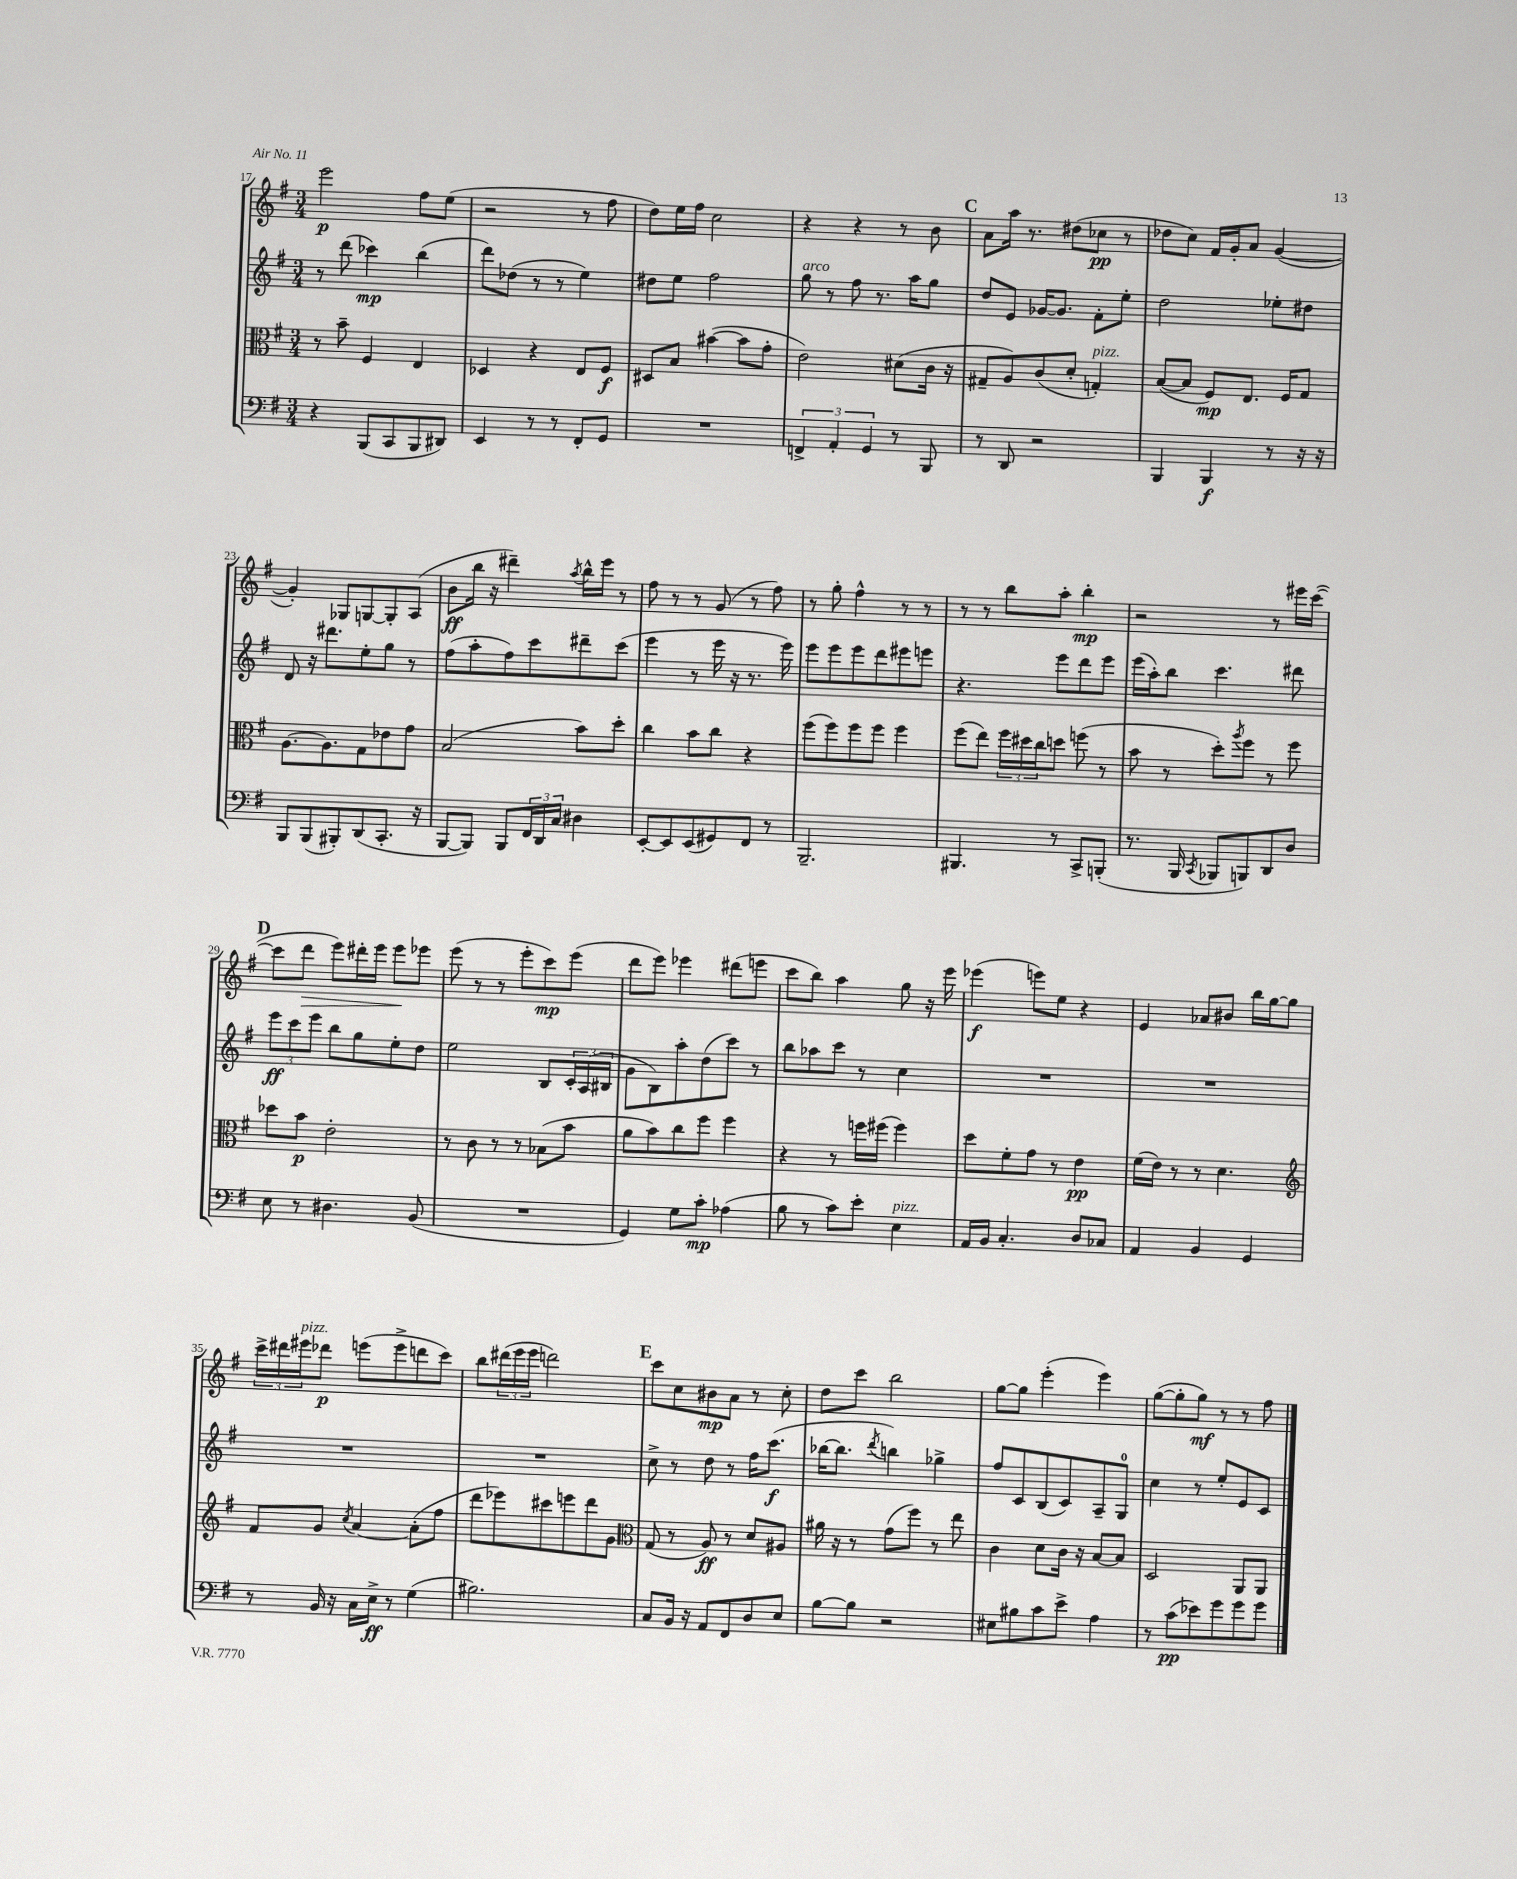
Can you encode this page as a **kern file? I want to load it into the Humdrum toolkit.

**kern	**kern	**kern	**kern
*staff4	*staff3	*staff2	*staff1
*clefF4	*clefC3	*clefG2	*clefG2
*k[f#]	*k[f#]	*k[f#]	*k[f#]
*M3/4	*M3/4	*M3/4	*M3/4
4r	8r	8r	2eee
.	8b~	(8ddd	.
(8BBB	4F#	4ccc-)	.
8CC	.	.	.
8BBB	4E	(4bb	8ff#
8DD#)	.	.	(8ee
=	=	=	=
4EE	4D-	8ddd)	2r
.	.	(8dd-	.
8r	4r	8r	.
8r	.	8r	.
8FF#'	8E	4ee)	8r
8GG	8F#	.	8ff#
=	=	=	=
2.r	8D#	8dd#	8dd)
.	8B	8ee	16ee
.	.	.	16ff#
.	([4b#	2ff#	2cc
.	8b#]	.	.
.	8g'	.	.
=	=	=	=
6FF^	2e)	8gg	4r
.	.	8r	.
6AA'	.	.	.
.	.	8ff#	4r
6GG	.	.	.
.	.	8.r	.
8r	(8d#	.	8r
.	.	16aa	.
8BBB	16c	8gg	8b
.	16r	.	.
=	=	=	=
8r	8G#~	8dd	8a
8DD	8A)	8e	16aa
.	.	.	8.r
2r	(8c	[16g-	.
.	.	8.g-]	.
.	8d'	.	(8dd#
.	4G')	8f#'	8cc-
.	.	8ee'	8r
=	=	=	=
4BBB	([8B	2dd	8dd-
.	8B]	.	8cc)
4BBB	8F#)	.	16f#
.	.	.	16g'
.	8.E	.	8a
8r	.	8ee-'	([4g
.	16F#	.	.
16r	8G	8dd#	.
16r	.	.	.
=	=	=	=
8BBB	[8.A	8d	4g'])
(8BBB	.	16r	.
.	8.A]	8.ddd#	.
8BBB#')	.	.	8G-
(8DD	8G	8ee'	[8G
8.CC'	8e-	8gg	8G']
.	8g	8r	(8A
16r	.	.	.
=	=	=	=
[8BBB	(2B	(8ff#	8b
8BBB])	.	8aa'	16bb
.	.	.	16r
8BBB	.	8ff#)	4ddd#~)
24FF#	.	8ccc	.
24DD	.	.	.
24C	.	.	.
.	.	.	8qaa
4D#	8b)	8ddd#~	16bb^^
.	.	.	16eee
.	8dd'	(8ccc	8r
=	=	=	=
[8EE'	4cc	4eee	8ff#
8EE]	.	.	8r
(8EE	8b	8r	8r
8GG#)	8cc	16eee	(8g
.	.	16r	.
8FF#	4r	8.r	8r
8r	.	.	8ff#)
.	.	16eee)	.
=	=	=	=
2.BBB~	(8ff#	8eee	8r
.	8ff#)	8eee	8gg'
.	8ff#	8eee	4ff#^^
.	8ff#	8ddd	.
.	4ff#	8eee#	8r
.	.	8eee	8r
=	=	=	=
4.BBB#	(8ff#	4.r	8r
.	8ee)	.	8r
.	24ff#	.	8bb
.	24dd#	.	.
.	24cc	.	.
8r	8dd	8eee	8aa'
8CC^	(8ff	8ddd	4bb'
(8BBB'	8r	8eee	.
=	=	=	=
8.r	8b	(16eee	2r
.	.	16aa')	.
.	8r	8bb	.
16BBB	.	.	.
8qCC	.	.	.
8BBB-	8dd')	4.ccc	.
.	8qaa	.	.
8BBB)	8ff#	.	.
8DD	8r	.	8r
8D	8ff#	8ddd#	16eee#
.	.	.	([16ccc
=	=	=	=
8E	8dd-	12eee	8ccc]
.	.	12ccc	.
8r	8b	.	8ddd
.	.	12eee	.
4.D#	2e'	8bb	8eee)
.	.	8gg	16ddd#'
.	.	.	16eee
.	.	8ee'	8eee
(8BB	.	8dd	8eee-
=	=	=	=
2.r	8r	2ee	(8eee
.	8c	.	8r
.	8r	.	8r
.	8r	.	8eee'
.	(8B-	8B	8ccc)
.	8b	24c'	(8eee
.	.	(24A	.
.	.	24B#	.
=	=	=	=
4GG)	8a	8g	8ddd
.	8b)	8B)	8eee)
8G	8cc	8aa'	4eee-
8c'	8ff#	(8dd	.
(4A-	4ff#	8ccc)	(8ddd#
.	.	8r	8eee
=	=	=	=
8B	4r	8bb	8ccc
8r	.	8aa-	8bb)
8c)	8r	8ccc	4aa
8e'	16ff	8r	.
.	(16ff#	.	.
4E	4ff#)	4cc	8gg
.	.	.	16r
.	.	.	16eee
=	=	=	=
16AA	8dd	2.r	(4eee-
16BB	.	.	.
4.C'	8f#'	.	.
.	8g	.	8eee)
.	8r	.	8ee
8D	4e	.	4r
8C-	.	.	.
=	=	=	=
4AA	(16f#	2.r	4e
.	16e)	.	.
.	8r	.	.
4BB	8r	.	8a-
.	4.d	.	8b#
4GG	.	.	16bb
.	.	.	[16gg
.	.	.	8gg]
=	=	=	=
*	*clefG2	*	*
8r	8f#	2.r	24ccc^
.	.	.	24ddd#
.	.	.	24eee#
16BB	8g	.	8ddd-
16r	.	.	.
.	8qcc	.	.
16C	[4a	.	(8eee
16E^	.	.	.
8r	.	.	8eee^
(4G	(8a']	.	8ddd
.	8ff#	.	8ccc)
=	=	=	=
2.B#)	8ddd	2.r	8bb
.	8eee-)	.	(24ddd#
.	.	.	24eee
.	.	.	24eee
.	8ccc#	.	2ddd)
.	8eee	.	.
.	8ddd	.	.
.	8g	.	.
=	=	=	=
*	*clefC3	*	*
8C	(8G	8cc^	8ccc
16BB	8r	8r	8cc
16r	.	.	.
8AA	8A)	8dd	8b#
8FF#	8r	8r	8a
8D	8d	16ff#	8r
.	.	(8.ccc	.
8E	8A#	.	8cc'
=	=	=	=
[8B	16a#	[16bb-	8dd
.	16r	8.bb-]	.
8B]	8r	.	8ccc
.	.	8qddd	.
2r	(8g	4bb)	2bb
.	8ff#)	.	.
.	8r	4gg-^	.
.	8ee	.	.
=	=	=	=
8E#	4c	8ff#	[8gg
8B#	.	8c	8gg]
8c	8d	(8B	(4eee'
8e^	16c	8c)	.
.	16r	.	.
4A	[8B	8A~	4eee)
.	8B]	8G	.
=	=	=	=
8r	2D	4cc	([8gg
(8c	.	.	8gg']
8e-)	.	8r	8gg)
8g	.	8ee'	8r
8g	8AA	8e	8r
8g	8AA	8c	8ff#
==	==	==	==
*-	*-	*-	*-
